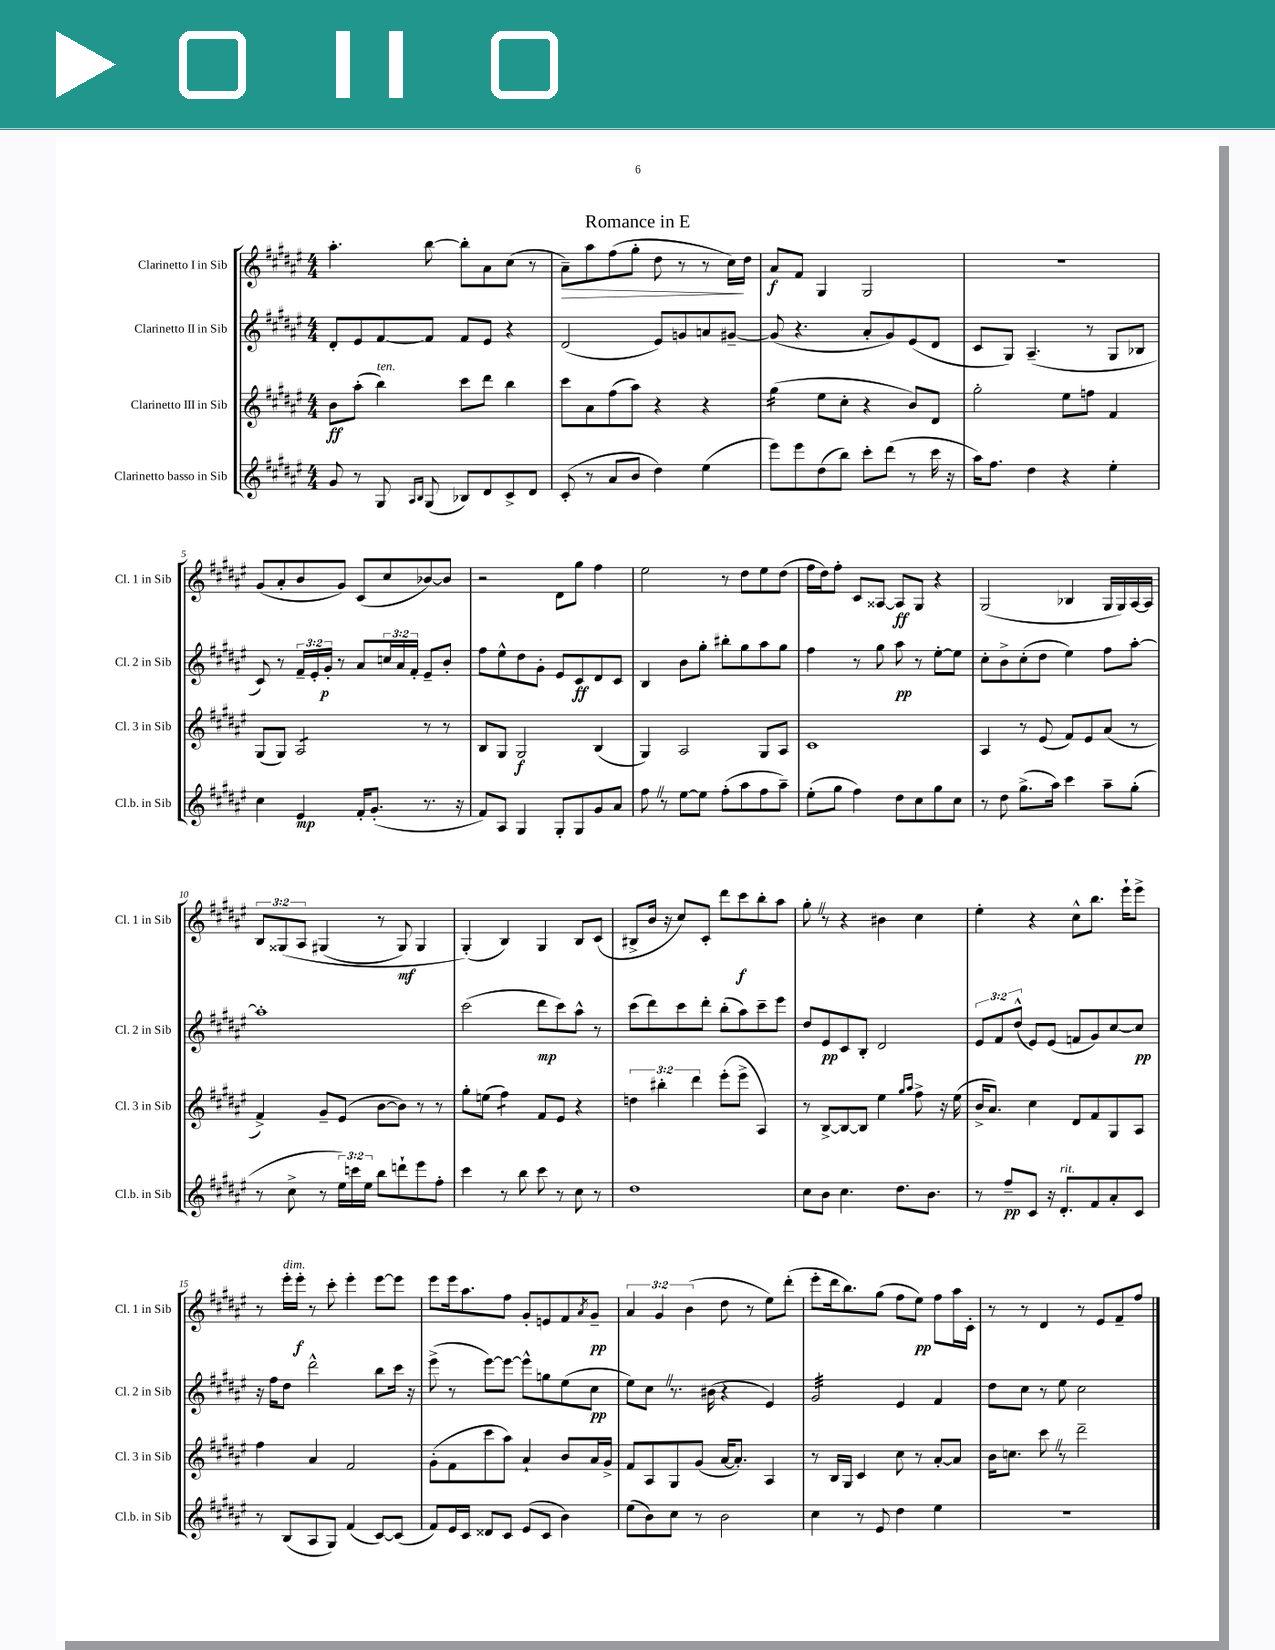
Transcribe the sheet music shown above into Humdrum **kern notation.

**kern	**kern	**kern	**kern
*staff4	*staff3	*staff2	*staff1
*clefG2	*clefG2	*clefG2	*clefG2
*k[f#c#g#d#a#e#]	*k[f#c#g#d#a#e#]	*k[f#c#g#d#a#e#]	*k[f#c#g#d#a#e#]
*M4/4	*M4/4	*M4/4	*M4/4
8g#	8b	8d#'	4.aa#'
8r	(8aa#'	8e#	.
8G#	4bb)	[8f#	.
16qqA#	.	.	.
16qqB	.	.	.
(8G#	.	8f#]	[8bb
8B-)	8ccc#	8f#	8bb']
8d#	8ddd#	8e#	8a#
8c#^	4bb	4r	(8cc#
8d#	.	.	8r
=	=	=	=
(8c#'	8ccc#	(2d#	8a#~)
8r	8a#	.	8aa#
8a#	(8ff#	.	(8ff#
8b	8aa#)	.	8gg#'
4dd#)	4r	8e#)	8dd#
.	.	8g	8r
(4ee#	4r	8a	8r
.	.	[8g#~	16cc#)
.	.	.	16dd#
=	=	=	=
8eee#)	(4gg#	(8g#]	8a#
8eee#	.	4.r	8f#
(8dd#	8ee#	.	4G#
8bb)	8cc#'	.	.
8ccc#'	4r	8a#'	2G#
(8ddd#	.	8g#)	.
8r	8b)	(8e#	.
16ccc#	8d#	8d#	.
16r	.	.	.
=	=	=	=
16aa#)	2gg#'	8c#	1r
8.ff#	.	.	.
.	.	8G#)	.
4dd#	.	(4.A#~	.
4r	8ee#	.	.
.	8ff	8r	.
4ee#'	4f#	8G#	.
.	.	8B-	.
=	=	=	=
4cc#	(8G#	8c#)	(8g#
.	8G#)	8r	8a#'
4e#	2A#	24f#~	8b
.	.	24e#'	.
.	.	24g#'	.
.	.	8r	8g#)
16f#'	.	8a#	(8c#
(8.g#'	.	.	.
.	.	24cc	8cc#
.	.	24a#	.
.	.	24f#'	.
8.r	8r	8e#~	[8b-)
.	8r	8b'	8b-]
16r	.	.	.
=	=	=	=
8f#)	8B	8ff#	2r
8A#	8G#	8ee#^^	.
4G#	2G#	8dd#	.
.	.	8g#'	.
8G#'	.	8e#	8d#
8G#	.	8c#	8gg#
8g#	(4B	8d#	4ff#
8a#	.	8c#	.
=	=	=	=
8ff#	4G#)	4B	2ee#
8r	.	.	.
[8ee#	2A#	8b	.
8ee#]	.	8gg#'	.
(8ff#'	.	8bb#'	8r
8aa#	.	8gg#	8dd#
8ff#	8G#	8aa#	8ee#
8aa#~)	8A#	8gg#	(8dd#
=	=	=	=
(8ee#'	1c#	4ff#	16ff#
.	.	.	16dd#)
8gg#	.	.	8ff#'
4ff#)	.	8r	8c#
.	.	8gg#	[8A##
8dd#	.	8aa#	8A##]
8cc#	.	8r	8G#
8gg#	.	[8ee#'	4r
8cc#	.	8ee#]	.
=	=	=	=
8r	4A#	8cc#'	(2G#
8dd#	.	8b^	.
(8.gg#^	8r	(8cc#'	.
.	(8e#	8dd#	.
16aa#)	.	.	.
4ccc#	8f#)	4ee#)	4B-
.	8e#	.	.
8aa#~	(8a#	8ff#	16G#
.	.	.	16G#)
(8gg#'	8r	[8aa#'	[16A#
.	.	.	16A#]
=	=	=	=
8r	4f#^)	1aa#']	12B
.	.	.	&(12G##
8cc#^	.	.	.
.	.	.	12A#
8r	8g#~	.	(4G#
24ee#)	(8e#	.	.
24ccc	.	.	.
24ee#	.	.	.
8bb	[8b	.	8r
8ddd`	8b])	.	8G#)
8eee#	8r	.	4G#
8ff#'	8r	.	.
=	=	=	=
4ccc#	8gg#'	(2ccc#	(4G#'&)
.	(8ee	.	.
8r	4ff#)	.	4B)
8bb	.	.	.
8ccc#	8f#	8ddd#	4G#
8r	8e#	8ccc#)	.
8cc#	4r	8aa#^^	8B
8r	.	8r	(8c#
=	=	=	=
1dd#	6dd	(8ccc#	8B#^
.	.	8ddd#)	16b
.	6bb#'	.	.
.	.	.	16r
.	.	8ccc#	8cc#)
.	6ddd#	.	.
.	.	8ddd#'	8c#'
.	(8eee#'	(8bb'	8ddd#
.	8eee#^	8aa#)	8ccc#
.	4A#)	8ccc#~	8bb'
.	.	8eee#	8aa#
=	=	=	=
8cc#	8r	8dd#	8gg#'
8b	[8B^	8e#	8r
4.cc#	8B_	8c#	4r
.	8B]	8B'	.
.	4ee#	2d#	4b#
8.dd#	.	.	.
.	16qqgg#	.	.
.	16qqaa#	.	.
.	8ff#^	.	4cc#
8.b	.	.	.
.	16r	.	.
.	(16ee#	.	.
=	=	=	=
8r	16b^	12e#	4ee#'
.	8.a#)	.	.
.	.	12f#	.
8ff#~	.	.	.
.	.	(12dd#^^	.
8c#	4cc#	8e#)	4r
16r	.	(8e#	.
8.d#'	.	.	.
.	8d#	8f	8cc#^^
8f#	8f#	8g#)	8.bb
8a#'	8G#	[8cc#	.
.	.	.	16eee#`
8c#	8A#	8cc#]	8eee#^
=	=	=	=
8r	4ff#	16r	8r
.	.	16ff#	.
(8B	.	8dd#	16eee#'
.	.	.	16eee#'
8A#	4a#	2ddd#^^	8r
8G#)	.	.	8ccc#'
(4f#	2f#	.	4eee#'
[8c#)	.	8bb	[8eee#
(8c#]	.	16ccc#	8eee#]
.	.	16r	.
=	=	=	=
8f#)	(8g#'	(8eee#^	8eee#
16e#	8f#	8r	16eee#
16c#	.	.	8.aa#
8d##	8ccc#	[8eee#)	.
8c#	8aa#)	8eee#_	8ff#
(8e#	4a#`	8eee#^^]	8g#'
8c#	.	8gg	8e
4b)	8b	(8ee#	8f#
.	.	.	8qa#
.	16a#	8cc#	8g#~
.	16g#^	.	.
=	=	=	=
(8ee#	8f#	8ee#)	6a#
8b)	8A#	8cc#	.
.	.	.	6g#
8cc#	8G#	8.r	.
.	.	.	(6b
8r	(8g#	.	.
.	.	(16b#	.
2b	[16a#	4r	8dd#
.	8.a#'])	.	.
.	.	.	8r
.	4A#	4e#)	8ee#)
.	.	.	(8ddd#'
=	=	=	=
4cc#	8r	2g#	8eee#'
.	16B	.	16ddd#
.	16G#	.	8.bb)
8r	4c#	.	.
8e#	.	.	(8gg#
4dd#	8cc#	4e#	8ff#
.	8r	.	8ee#)
4ee#	[8a#'	4f#	8ff#
.	8a#]	.	16aa#
.	.	.	16c#'
=	=	=	=
1r	16b	8dd#	8r
.	8.cc	.	.
.	.	8cc#	8r
.	8ccc#	8r	4d#
.	8r	8ee#	.
.	2ddd#~	2cc#	8r
.	.	.	8e#
.	.	.	8f#~
.	.	.	8ff#
==	==	==	==
*-	*-	*-	*-
